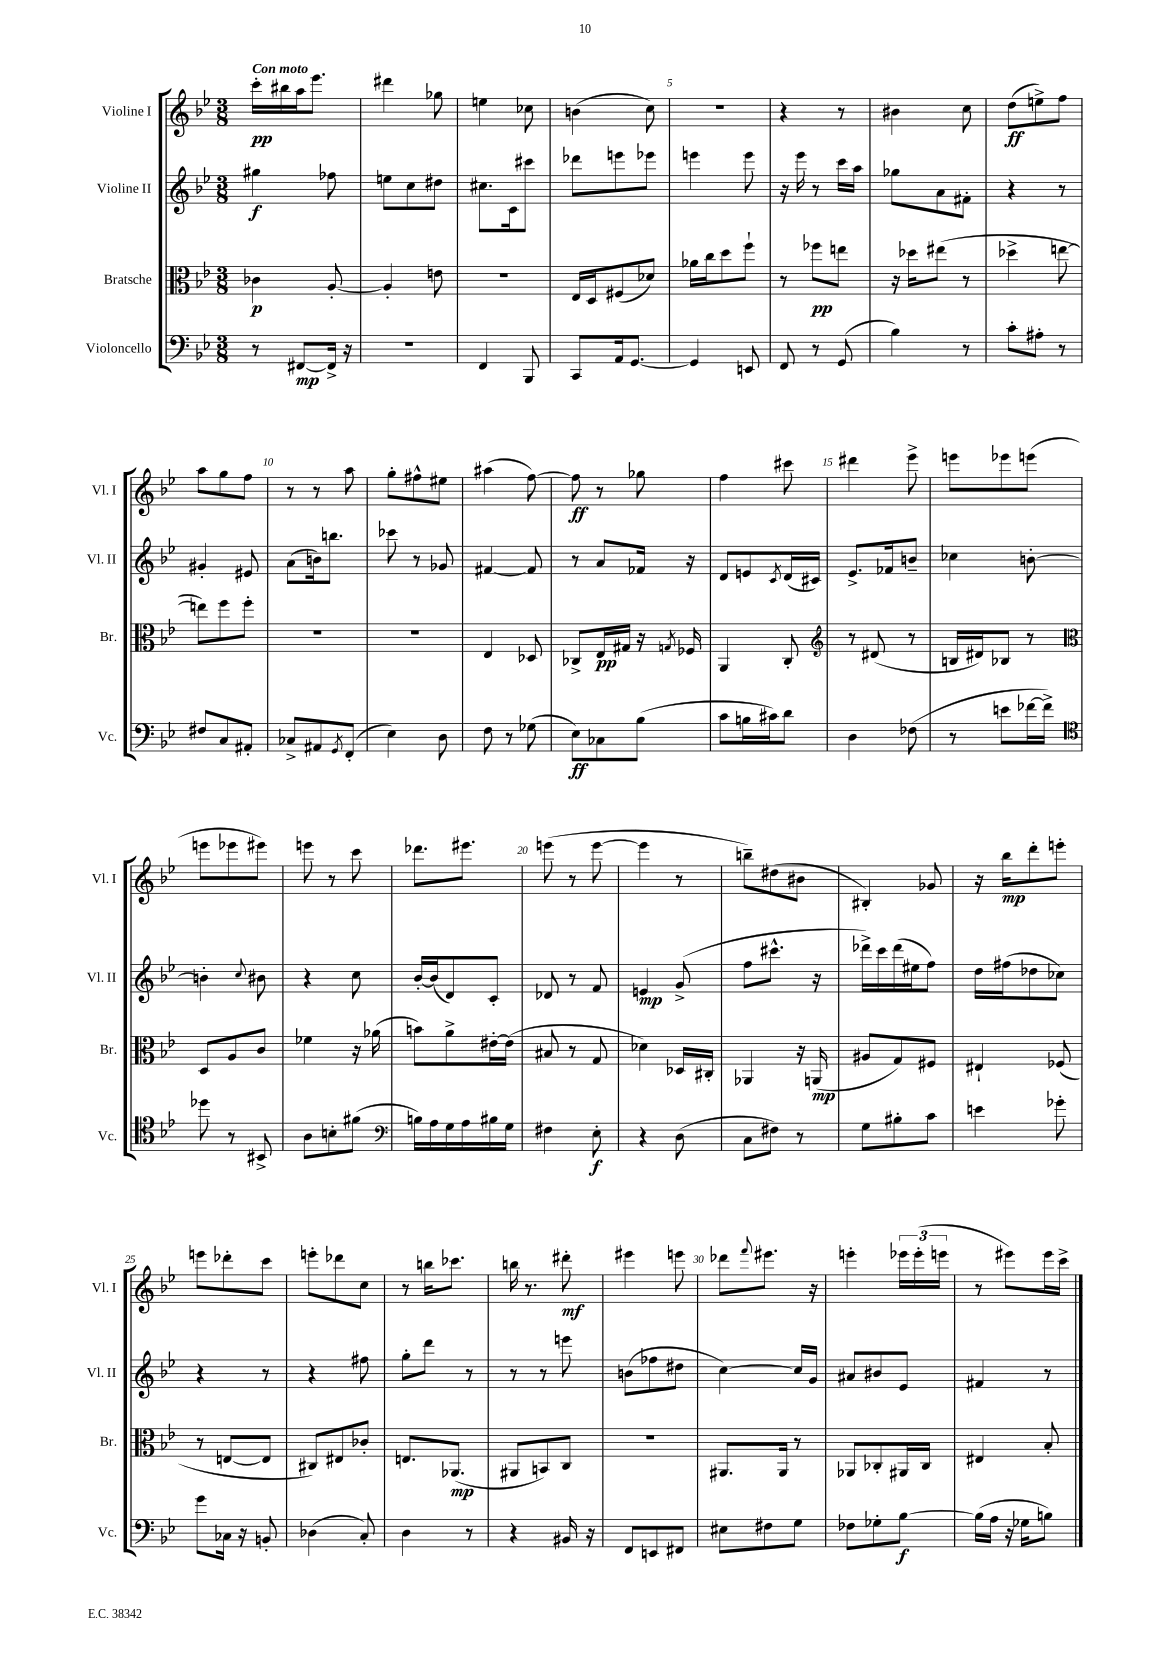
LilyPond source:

<<
\new StaffGroup <<
\new Staff = "s0" \with { instrumentName = "Violine I" shortInstrumentName = "Vl. I" } {
    \clef treble \key bes \major \numericTimeSignature \time 3/8 \tempo "Con moto"
    c'''16-.\pp bis''16 a''16 ees'''8. |
    dis'''4 ges''8 |
    e''4 ces''8 |
    b'4( c''8) |
    R4. |
    r4 r8 |
    bis'4 c''8 |
    d''8\ff( e''8->) f''8 |
    a''8 g''8 f''8 |
    r8 r8 a''8 |
    g''8-. fis''8-^ eis''8 |
    ais''4( f''8~) |
    f''8\ff r8 ges''8 |
    f''4 cis'''8 |
    dis'''4 ees'''8-> |
    e'''8 ees'''8 e'''8( |
    e'''8 ees'''8 eis'''8) |
    e'''8 r8 c'''8 |
    des'''8. eis'''8. |
    e'''8( r8 e'''8~ |
    e'''4 r8 |
    b''8--) dis''8( bis'8 |
    bis4-.) ges'8 |
    r16 bes''16\mp d'''8-. e'''8-. |
    e'''8 des'''8-. c'''8 |
    e'''8-. des'''8 c''8 |
    r8 b''16 ces'''8. |
    b''16 r8. dis'''8-.\mf |
    eis'''4 e'''8 |
    des'''8 \appoggiatura { f'''8 } eis'''8. r16 |
    e'''4-. \tuplet 3/2 { ees'''16 ees'''16-.( e'''16 } |
    r8 eis'''8) eis'''16 c'''16-> \bar "|." |
}
\new Staff = "s1" \with { instrumentName = "Violine II" shortInstrumentName = "Vl. II" } {
    \clef treble \key bes \major \numericTimeSignature \time 3/8
    gis''4\f fes''8 |
    e''8 c''8 dis''8 |
    cis''8. c'16 cis'''8 |
    des'''8 e'''8 ees'''8 |
    e'''4 e'''8 |
    r16 ees'''16 r8 c'''16 a''16 |
    ges''8 a'8 fis'8-. |
    r4 r8 |
    gis'4-. eis'8 |
    a'8( b'16) b''8. |
    ces'''8 r8 ges'8 |
    fis'4~ fis'8 |
    r8 a'8 fes'16 r16 |
    d'8 e'8 \acciaccatura { c'8 } d'16( cis'16) |
    ees'8.-> fes'16 b'8-- |
    ces''4 b'8~-. |
    b'4-. \appoggiatura { c''8 } bis'8 |
    r4 c''8 |
    bes'16~-. bes'16( d'8) c'8-. |
    des'8 r8 f'8 |
    e'4\mp g'8->( |
    f''8 cis'''8.-^ r16 |
    des'''16->) c'''16 des'''16( eis''16 f''8) |
    d''16 fis''16( des''8 ces''8) |
    r4 r8 |
    r4 fis''8 |
    g''8-. d'''8 r8 |
    r8 r8 e'''8 |
    b'8( fes''8 dis''8 |
    c''4~) c''16 g'16 |
    ais'8 bis'8 ees'8 |
    fis'4 r8 \bar "|." |
}
\new Staff = "s2" \with { instrumentName = "Bratsche" shortInstrumentName = "Br." } {
    \clef alto \key bes \major \numericTimeSignature \time 3/8
    ces'4\p a8~-. |
    a4-. e'8 |
    R4. |
    ees16 d16 fis8( des'8) |
    aes'16 c''16 d''8 f''8-! |
    r8 fes''8\pp e''8 |
    r16 des''16 eis''8( r8 |
    des''4-> e''8~ |
    e''8) f''8 f''8-. |
    R4. |
    R4. |
    ees4 des8 |
    ces8-> ees16\pp gis16 r16 \acciaccatura { g8 } fes16 |
    a,4 c8-. |
    \clef treble r8 dis'8( r8 |
    b16 dis'16) bes8 r8 |
    \clef alto d8 a8 c'8 |
    fes'4 r16 aes'16( |
    b'8) a'8-> eis'16~-. eis'16( |
    bis8 r8 g8 |
    des'4) des16 cis16-. |
    aes,4 r16 a,16\mp( |
    ais8 g8) fis8 |
    eis4-! fes8( |
    r8 e8~ e8 |
    cis8) eis8 ces'8-. |
    e8. aes,8.\mp( |
    ais,8 b,8) c8 |
    R4. |
    ais,8. ais,16 r8 |
    aes,8 ces8-. ais,16 ces16 |
    eis4 bes8-. \bar "|." |
}
\new Staff = "s3" \with { instrumentName = "Violoncello" shortInstrumentName = "Vc." } {
    \clef bass \key bes \major \numericTimeSignature \time 3/8
    r8 fis,8~\mp fis,16-> r16 |
    R4. |
    f,4 bes,,8 |
    c,8 a,16 g,8.~ |
    g,4 e,8 |
    f,8 r8 g,8( |
    bes4) r8 |
    c'8-. ais8-. r8 |
    fis8 c8 ais,8-. |
    ces8-> ais,8 \acciaccatura { g,8 } f,8-.( |
    ees4) d8 |
    f8 r8 ges8( |
    ees8\ff) ces8 bes8( |
    c'8 b16 cis'16) d'8 |
    d4 fes8( |
    r8 e'8 fes'16~ fes'16->) |
    \clef tenor des''8 r8 bis,8-> |
    a8 b8-. fis'8( |
    \clef bass b16) a16 g16 a16 bis16 g16 |
    fis4 ees8-.\f |
    r4 d8( |
    c8 fis8) r8 |
    g8 bis8-. c'8 |
    e'4 ges'8-. |
    g'8 ces16 r16 b,8-. |
    des4( c8-.) |
    d4 r8 |
    r4 bis,16 r16 |
    f,8 e,8 fis,8 |
    eis8 fis8 g8 |
    fes8 ges8-. bes8~\f |
    bes16( a16 r16 ges16 b8) \bar "|." |
}
>>
>>
\layout { \context { \Score \override BarNumber.break-visibility = ##(#f #t #t) barNumberVisibility = #(every-nth-bar-number-visible 5) } }
